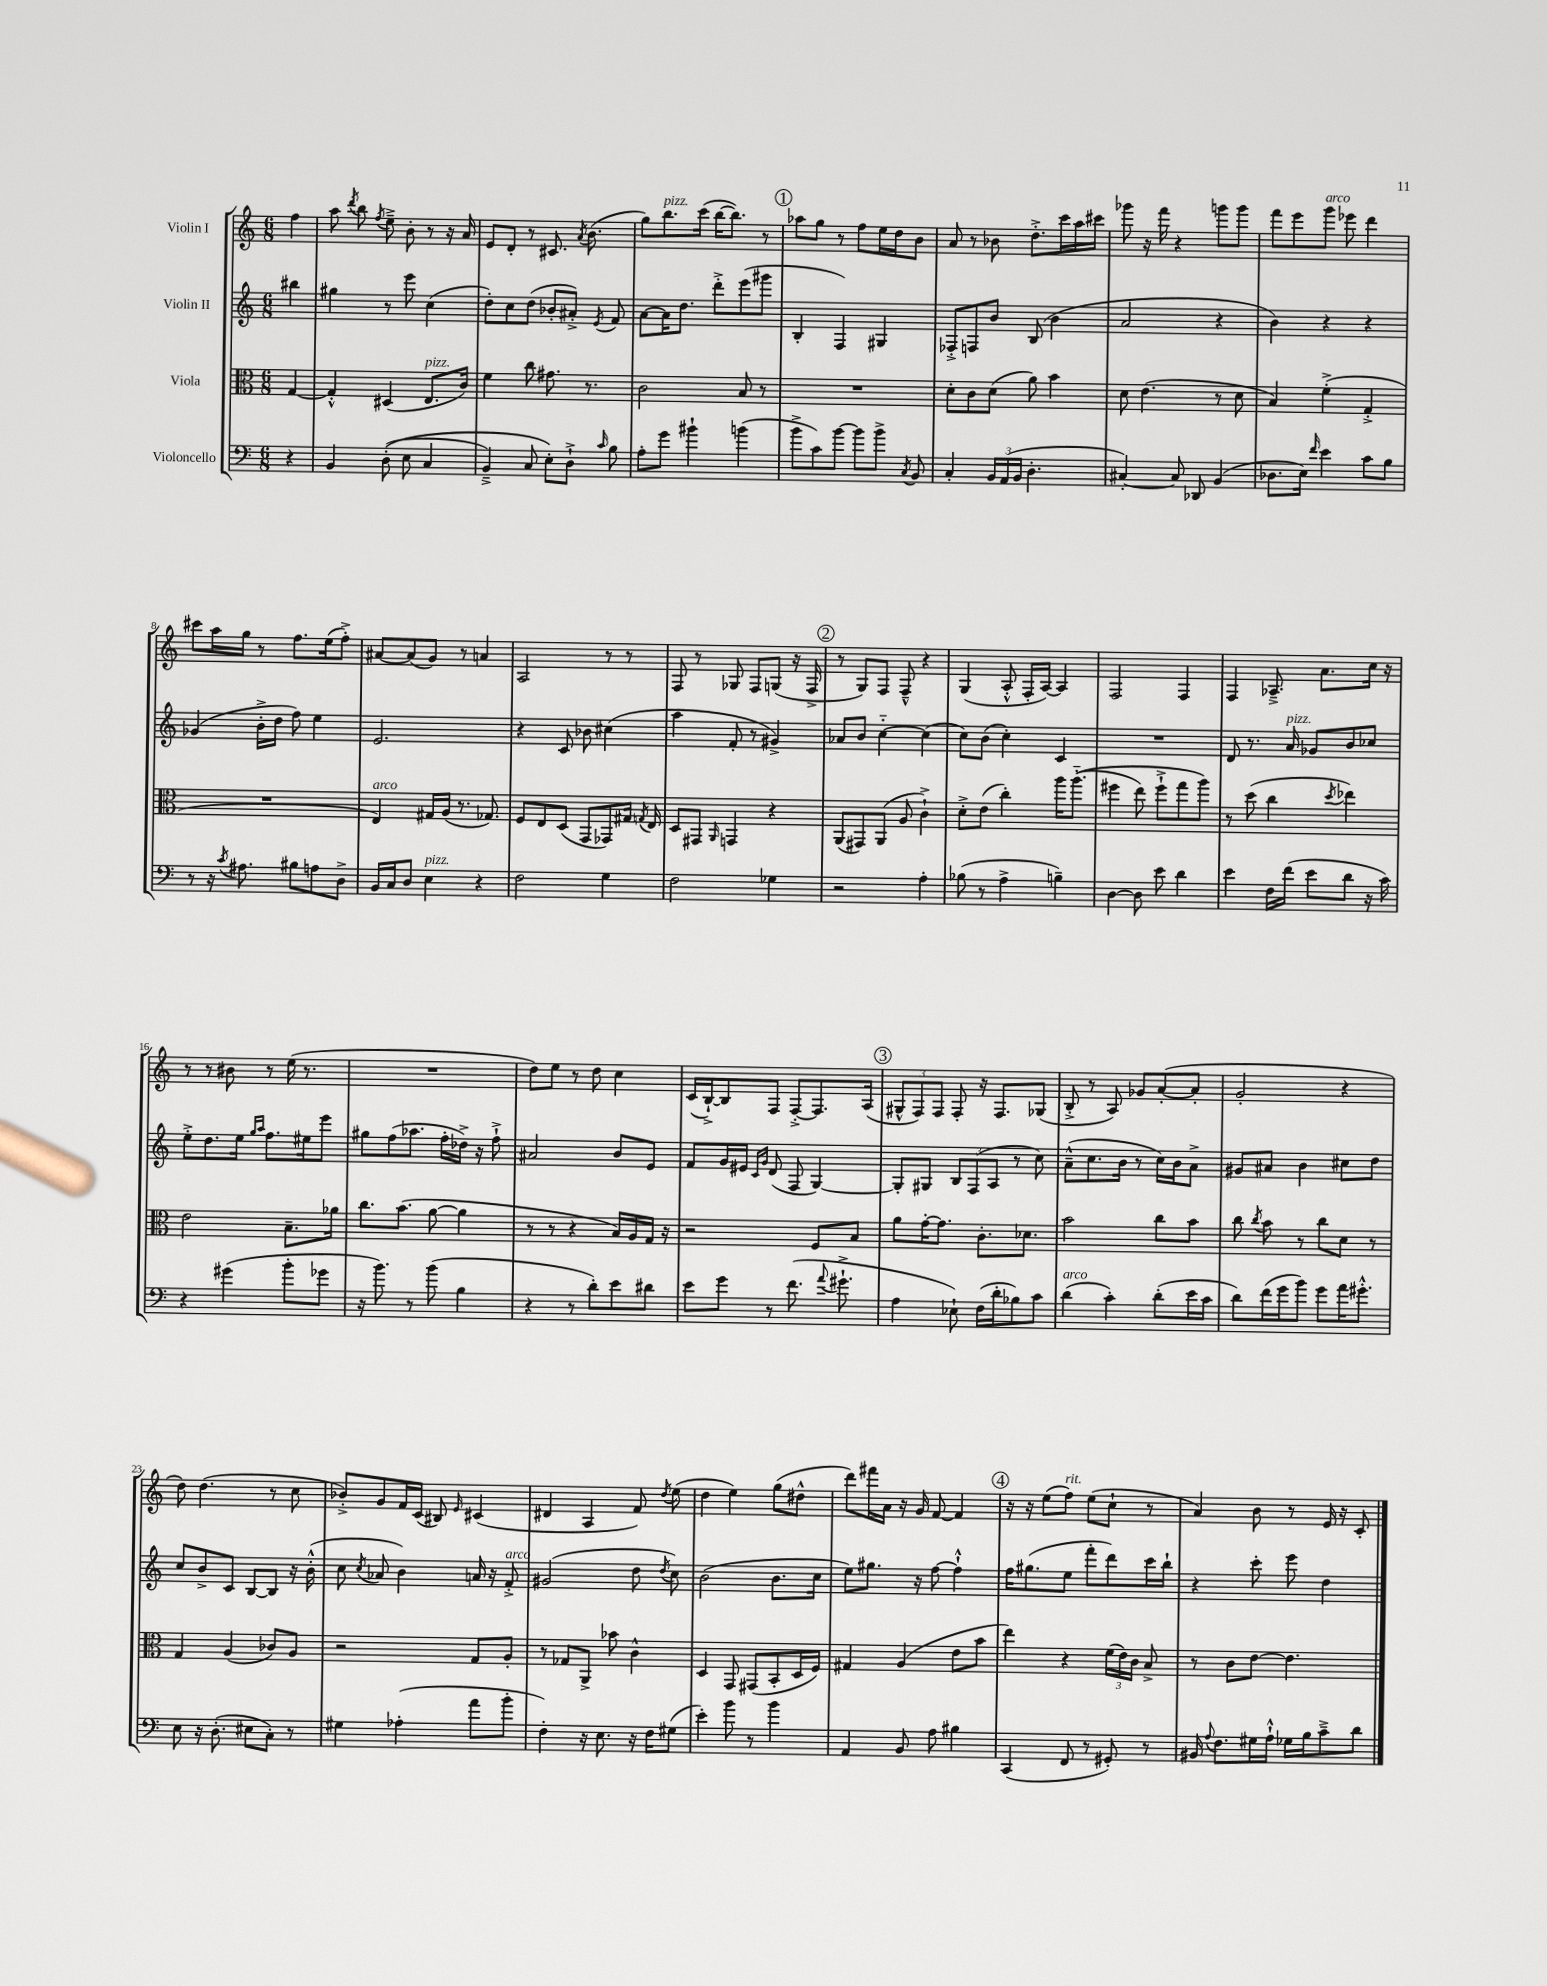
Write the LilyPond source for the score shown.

<<
\new StaffGroup <<
\new Staff = "s0" \with { instrumentName = "Violin I" } {
    \clef treble \key c \major \numericTimeSignature \time 6/8 \partial 4
    \autoBeamOff f''4 |
    a''8 \acciaccatura { d'''8 } b''8 \acciaccatura { f''8 } e''8---> b'8-. r8 r16 a'16 |
    e'8[ d'8]-. r8 cis'8. \acciaccatura { a'8 } b'8.( |
    g''8[) b''8.^\markup { \italic "pizz." } c'''16]( b''16[~ b''8.]) r8 |
    \mark \markup { \circle "1" } aes''8[ g''8] r8 f''8[ e''16 d''16 b'8] |
    a'8 r8 bes'8 d''8.[-.-> c'''16 a''16 cis'''16] |
    ges'''8 r16 f'''16 r4 g'''8[ g'''8] |
    f'''8[ e'''8 g'''8]^\markup { \italic "arco" } ees'''8 d'''4 |
    cis'''8[ a''16 g''16] r8 f''8.[ e''16( f''8]-.->) |
    ais'8[~ ais'8( g'8]) r8 a'4 |
    a2 r8 r8 |
    f8 r8 ges8 f8[ g8]( r16 f16-> |
    \mark \markup { \circle "2" } r8 g8[) f8] f8---^ r4 |
    g4( a8-.-^ f16[-. a16]~) a4 |
    f2 f4 |
    f4 aes8.---> a'8.[ c''16] r16 |
    r8 r8 bis'8 r8 e''16( r8. |
    R2. |
    d''8[) e''8] r8 d''8 c''4 |
    c'16[( b16~-!->) b8 f8] f8[~-.-> f8. a16]( |
    \mark \markup { \circle "3" } \tuplet 3/2 { gis8[-^ f8) f8] } f8-. r16 f8.[ ges8]( |
    b8-.-> r8 a8) ges'8[ a'8~-.( a'8]-. |
    g'2-. r4 |
    d''8) d''4.( r8 c''8 |
    bes'8[-.->) g'8 f'16 c'16]( bis8) \grace { e'16 } cis'4( |
    dis'4 a4 f'8) \acciaccatura { d''8 } e''8( |
    d''4 e''4) g''8[( dis''8]-^ |
    d'''8[) fis'''16 a'16] r16 g'16 f'8~ f'4 |
    \mark \markup { \circle "4" } r16 r16 e''8[( f''8]^\markup { \italic "rit." }) e''8[( c''8]-! r8 |
    a'4) b'8 r8 e'16 r16 c'8-. \bar "|." |
}
\new Staff = "s1" \with { instrumentName = "Violin II" } {
    \clef treble \key c \major \numericTimeSignature \time 6/8 \partial 4
    \autoBeamOff bis''4 |
    gis''4 r8 e'''8 c''4( |
    d''8[-.) c''8 d''8]( bes'8[-. ais'8]-.->) \acciaccatura { e'8 } f'8 |
    a'8[~ a'16 d''8.] d'''8[-.-> e'''8( gis'''8] |
    \mark \markup { \circle "1" } b4-. f4) gis4 |
    fes8[-.-> f8 b'8] b8( b'4 |
    a'2 r4 |
    b'4) r4 r4 |
    ges'4( b'16[-.-> d''16] f''8) e''4 |
    e'2. |
    r4 c'8 bes'8 cis''4( |
    a''4 f'8-. r8 gis'4->) |
    \mark \markup { \circle "2" } aes'8[ b'8] c''4~-_ c''4( |
    c''8[) b'8]( c''4-.) c'4 |
    R2. |
    d'8 r8. a'16^\markup { \italic "pizz." } ges'8[ b'8 ces''8] |
    e''8[-.-> d''8. e''16] \grace { g''16[ a''16] } f''8.[ eis''16 e'''8] |
    gis''8[ f''8( aes''8.] f''16[-. des''16]->) r16 f''8-!-> |
    ais'2 b'8[ e'8] |
    f'8[ g'16 eis'16] \grace { c'16[ g'16] } d'8( f8 g4~) |
    \mark \markup { \circle "3" } g8[-. gis8] \tuplet 3/2 { b8[ f8( a8] } r8 c''8) |
    a'8[---^( c''8. b'16] r8 c''16[) b'16 a'8]-> |
    gis'8[ ais'8] b'4 cis''8[ d''8] |
    c''8[ b'8-> c'8] b8[~ b8] r16 b'16-.-^( |
    c''8 \acciaccatura { c''8 } aes'8 b'4) a'16 r16 f'8-.->^\markup { \italic "arco" } |
    gis'2( d''8 \acciaccatura { d''8 } c''8) |
    b'2( b'8.[ c''16] |
    e''8[) gis''8.] r16 f''8~ f''4-!-^ |
    \mark \markup { \circle "4" } f''16[ gis''8.( e''8] f'''8[-. d'''8) c'''16 b''16]-! |
    r4 c'''8-. e'''8 d''4 \bar "|." |
}
\new Staff = "s2" \with { instrumentName = "Viola" } {
    \clef alto \key c \major \numericTimeSignature \time 6/8 \partial 4
    \autoBeamOff g4~ |
    g4-.-^ dis4( e8.[^\markup { \italic "pizz." } c'16]) |
    f'4 c''8 gis'8. r8. |
    c'2 b8 r8 |
    \mark \markup { \circle "1" } R2. |
    d'8[-. c'8 d'8]( a'8) b'4 |
    d'8 e'4.( r8 d'8 |
    b4) f'4-.->( g4-.-> |
    R2. |
    e4^\markup { \italic "arco" }) gis16[ a16]( r8. ges8.) |
    f8[ e8 d8]( g,8[ ges,8) gis16] \acciaccatura { g8 } e16 |
    d8[ gis,8] \grace { a,16 } g,4 r4 |
    \mark \markup { \circle "2" } a,8[( gis,8) a,8]( a8 c'4-!->) |
    d'8[-.-> e'8]( c''4-.) a''16[ a''8.]-_(\( |
    fis''4 e''8) fis''8[-!-> g''8 a''8]\) |
    r8 d''8( c''4 \acciaccatura { d''8 } ees''4) |
    e'2 b8.[-- aes'16] |
    c''8.[ b'8.]( a'8~ a'4 |
    r8 r8 r4 b16[) a16 g16] r16 |
    r2 f8[ b8] |
    \mark \markup { \circle "3" } a'8[ g'16~-. g'8.] c'8.[-. des'8.] |
    b'2 c''8[ b'8] |
    c''8 \acciaccatura { c''8 } b'8 r8 c''8[ d'8] r8 |
    g4 a4( ces'8[) a8] |
    r2 g8[ a8]-. |
    r8 ges8[ a,8]-> bes'8 c'4-^ |
    d4 g,8 gis,8[( b,8-. d16 f16]) |
    gis4 a4( e'8[ b'8] |
    \mark \markup { \circle "4" } e''4) r4 \tuplet 3/2 { f'16[( e'16) c'16] } b8-> |
    r8 c'8[ e'8]~ e'4. \bar "|." |
}
\new Staff = "s3" \with { instrumentName = "Violoncello" } {
    \clef bass \key c \major \numericTimeSignature \time 6/8 \partial 4
    \autoBeamOff r4 |
    b,4 d8-.(\( e8 c4 |
    b,4--->) c8 e8[-.\) d8]-!-> \grace { c'16 } b8 |
    a8[-. g'8] bis'4-! b'4( |
    \mark \markup { \circle "1" } b'8[-> c'8) b'8]~ b'8[ b'8]-> \acciaccatura { c8 } b,8 |
    c4-. \tuplet 3/2 { b,16[ a,16( b,16] } d4.-. |
    cis4~-.) cis8 des,8 b,4( |
    des8.[ e16]) \grace { f'16 } e'4 c'8[ b8] |
    r8 r16 \acciaccatura { c'8 } ais8. bis8[ a8 d8]-> |
    b,16[ c16 d8] e4^\markup { \italic "pizz." } r4 |
    f2 g4 |
    f2 ges4 |
    \mark \markup { \circle "2" } r2 a4-. |
    bes8( r8 a4-> b4--) |
    d4~ d8 e'8 d'4 |
    e'4 f16[ f'16]( e'8[ d'8] r16 c'16) |
    r4 gis'4( b'8[-. ges'8] |
    r16 b'8.) r8 b'8( b4 |
    r4 r8 d'8[-.) e'8 dis'8] |
    e'8[ g'8] r8 f'8.( \appoggiatura { a'8 } gis'8.-!-> |
    \mark \markup { \circle "3" } a4 ees8-!) f16[( d'16-. bes8) c'8] |
    d'4^\markup { \italic "arco" }( c'4-.) d'8[-.( e'16 c'16] |
    d'8[) f'16( g'16 b'8]) g'8[ a'16 gis'8.]-.-^ |
    e8 r16 d8.-.( eis8[ c8]-.) r8 |
    gis4 aes4-.( a'8[ b'8]-. |
    f4-.) r16 e8. r16 f16[ gis8]( |
    e'4-.) b'8 r8 b'4 |
    a,4 b,8 a8 bis4 |
    \mark \markup { \circle "4" } c,4( f,8 r8 gis,8-.) r8 |
    bis,16 \appoggiatura { a8 } f8.[ gis16 a16]-!-^ ges16[ b16 c'8---> d'8] \bar "|." |
}
>>
>>
